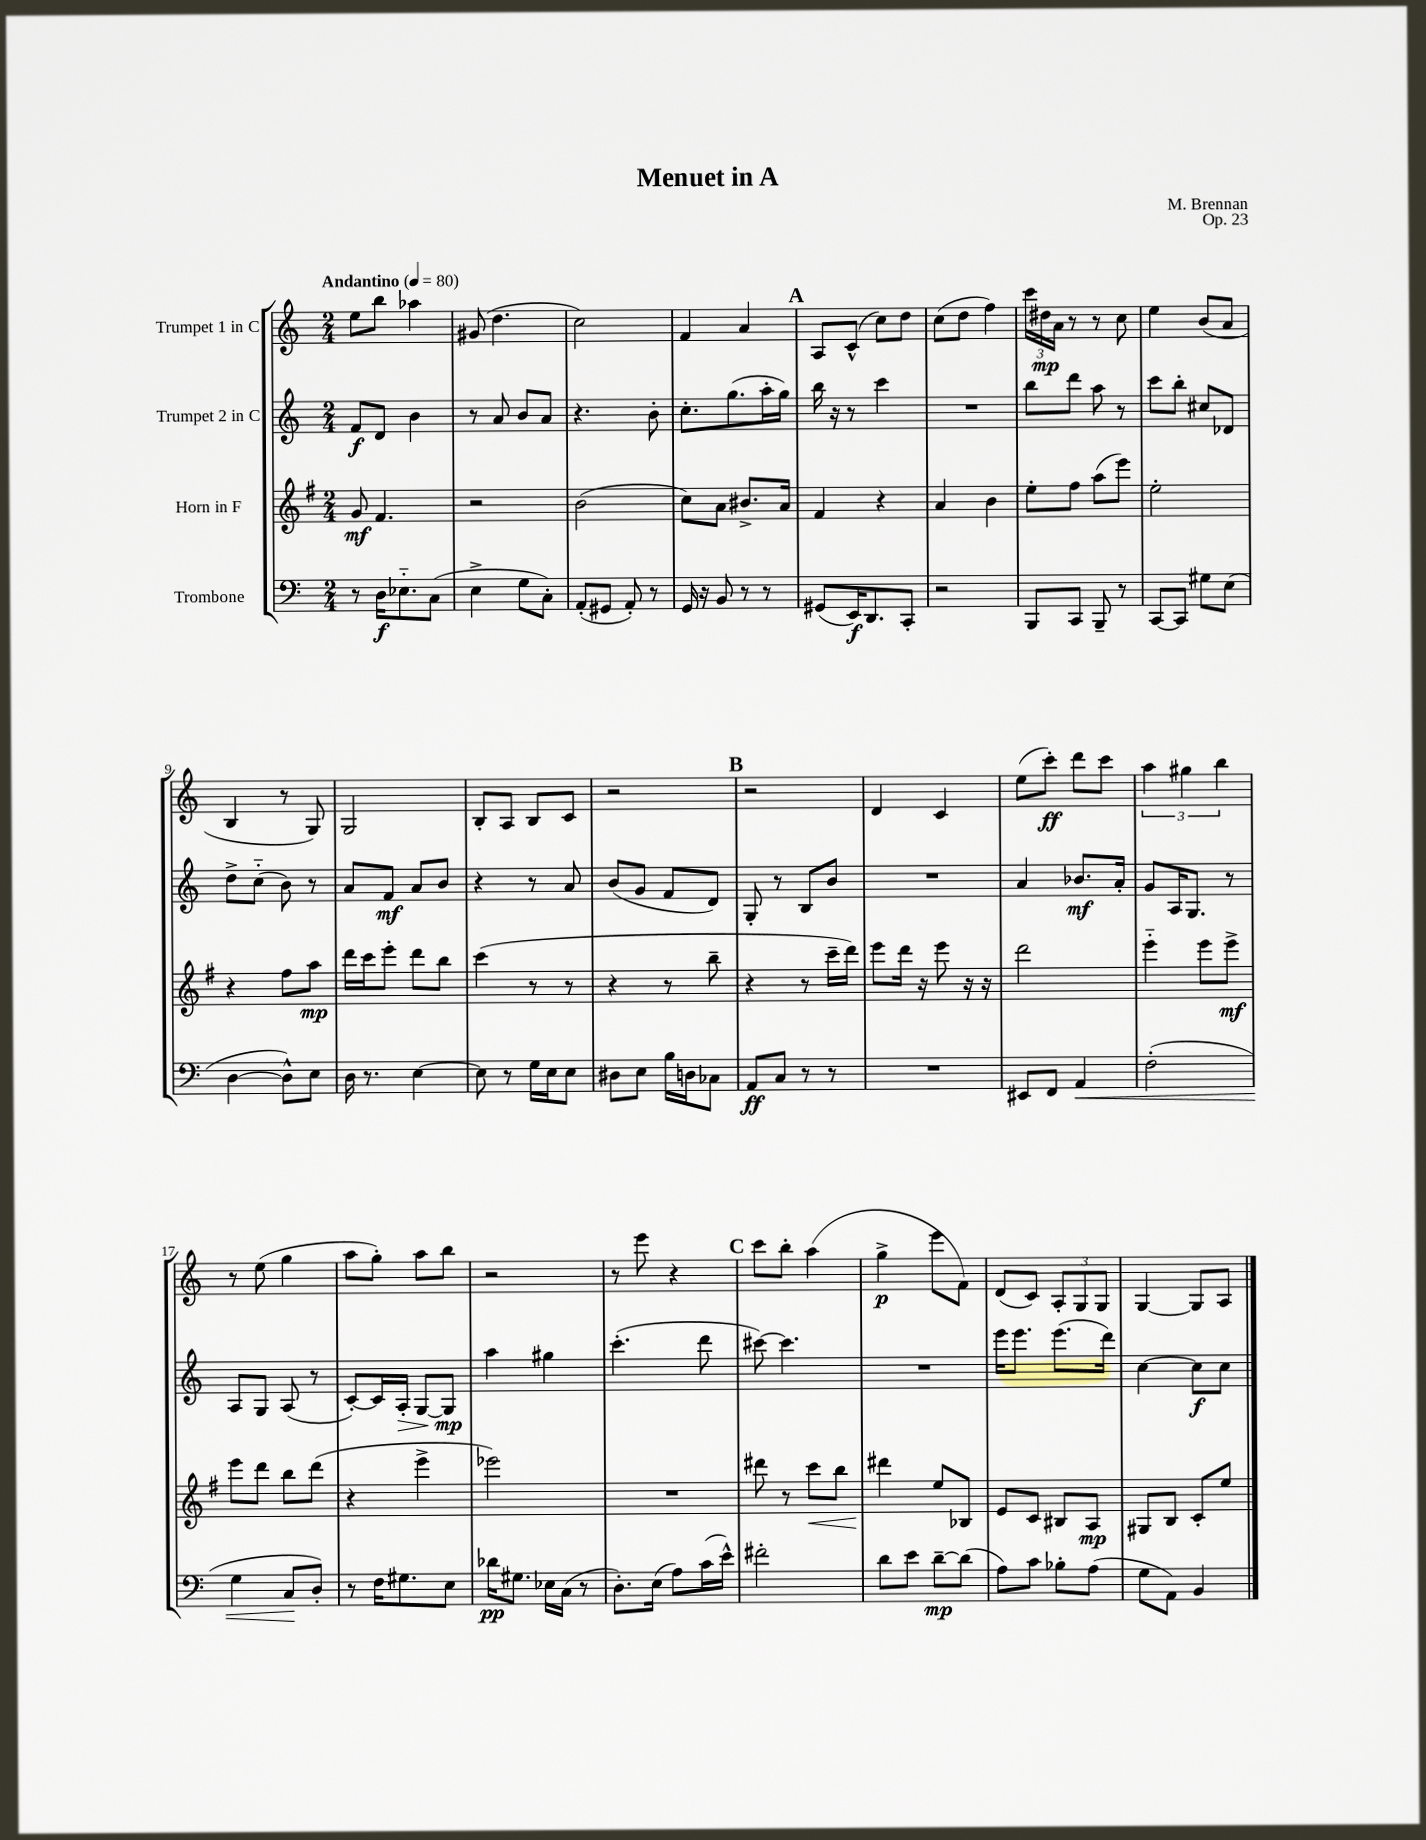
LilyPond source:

\header { title = "Menuet in A" composer = "M. Brennan" opus = "Op. 23" }
<<
\new StaffGroup <<
\new Staff = "s0" \with { instrumentName = "Trumpet 1 in C" } {
    \clef treble \key c \major \numericTimeSignature \time 2/4 \tempo "Andantino" 4 = 80
    e''8 b''8 aes''4 |
    gis'8( d''4. |
    c''2) |
    f'4 a'4 |
    \mark \markup { \bold "A" } a8 c'8-^( c''8) d''8 |
    c''8( d''8 f''4) |
    \tuplet 3/2 { c'''16 dis''16\mp a'16 } r8 r8 c''8 |
    e''4 b'8( a'8 |
    b4 r8 g8) |
    g2 |
    b8-. a8 b8 c'8 |
    r2 |
    \mark \markup { \bold "B" } r2 |
    d'4 c'4 |
    e''8( c'''8-.\ff) d'''8 c'''8 |
    \tuplet 3/2 { a''4 gis''4 b''4 } |
    r8 e''8( g''4 |
    a''8 g''8-.) a''8 b''8 |
    r2 |
    r8 e'''8 r4 |
    \mark \markup { \bold "C" } c'''8 b''8-. a''4( |
    g''4->\p e'''8 f'8) |
    d'8( c'8) \tuplet 3/2 { a8-. g8 g8 } |
    g4~ g8 a8 \bar "|." |
}
\new Staff = "s1" \with { instrumentName = "Trumpet 2 in C" } {
    \clef treble \key c \major \numericTimeSignature \time 2/4
    f'8\f d'8 b'4 |
    r8 a'8 b'8 a'8 |
    r4. b'8-. |
    c''8.-. g''8.( a''16-. g''16) |
    \mark \markup { \bold "A" } b''16 r16 r8 c'''4 |
    R2 |
    b''8 d'''8 a''8 r8 |
    c'''8 b''8-. cis''8 des'8 |
    d''8-> c''8-_( b'8) r8 |
    a'8 f'8\mf a'8 b'8 |
    r4 r8 a'8 |
    b'8( g'8 f'8 d'8) |
    \mark \markup { \bold "B" } g8-. r8 b8 b'8 |
    R2 |
    a'4 bes'8.\mf a'16-. |
    g'8 a16 g8. r8 |
    a8 g8 a8( r8 |
    c'8~-.) c'16 a16-.\> g8~ g8\mp\! |
    a''4 gis''4 |
    c'''4.-.( d'''8 |
    \mark \markup { \bold "C" } cis'''8~) cis'''4. |
    R2 |
    e'''16 e'''8. e'''8.( d'''16) |
    c''4~ c''8\f c''8 \bar "|." |
}
\new Staff = "s2" \with { instrumentName = "Horn in F" } {
    \clef treble \key g \major \numericTimeSignature \time 2/4
    g'8\mf fis'4. |
    r2 |
    b'2( |
    c''8) a'8 bis'8.-> a'16 |
    \mark \markup { \bold "A" } fis'4 r4 |
    a'4 b'4 |
    e''8-. fis''8 a''8( e'''8) |
    e''2-. |
    r4 fis''8 a''8\mp |
    d'''16 c'''16 e'''8-. d'''8 b''8 |
    c'''4( r8 r8 |
    r4 r8 b''8-- |
    \mark \markup { \bold "B" } r4 r8 c'''16-- d'''16) |
    e'''8 d'''16 r16 e'''8 r16 r16 |
    d'''2 |
    e'''4-_ e'''8 e'''8->\mf |
    e'''8 d'''8 b''8 d'''8( |
    r4 e'''4-> |
    ees'''2) |
    R2 |
    \mark \markup { \bold "C" } dis'''8 r8 c'''8\< b''8 |
    dis'''4\! e''8 bes8 |
    e'8 c'8 bis8 a8\mp |
    gis8 b8 c'8-. e''8 \bar "|." |
}
\new Staff = "s3" \with { instrumentName = "Trombone" } {
    \clef bass \key c \major \numericTimeSignature \time 2/4
    r8 d16\f ees8.-_ c8( |
    e4-> g8 c8-.) |
    a,8-.( gis,8 a,8-.) r8 |
    g,16 r16 b,8 r8 r8 |
    \mark \markup { \bold "A" } gis,8( e,16\f) d,8. c,8-. |
    r2 |
    b,,8 c,8 b,,8-- r8 |
    c,8~ c,8 gis8 e8( |
    d4~ d8-^) e8 |
    d16 r8. e4~ |
    e8 r8 g16 e16 e8 |
    dis8 e8 b16 d16 ces8 |
    \mark \markup { \bold "B" } a,8\ff c8 r8 r8 |
    R2 |
    eis,8 f,8 a,4\< |
    f2-.( |
    g4 c8\! d8-.) |
    r8 f16 gis8. e8 |
    des'16\pp gis8. ees16 c16( r8 |
    d8.-.) e16( a8) c'16( e'16-^) |
    \mark \markup { \bold "C" } fis'2-. |
    d'8 e'8 d'8~--\mp d'8( |
    a8) c'8 bes8-. a8( |
    g8 a,8) b,4 \bar "|." |
}
>>
>>
